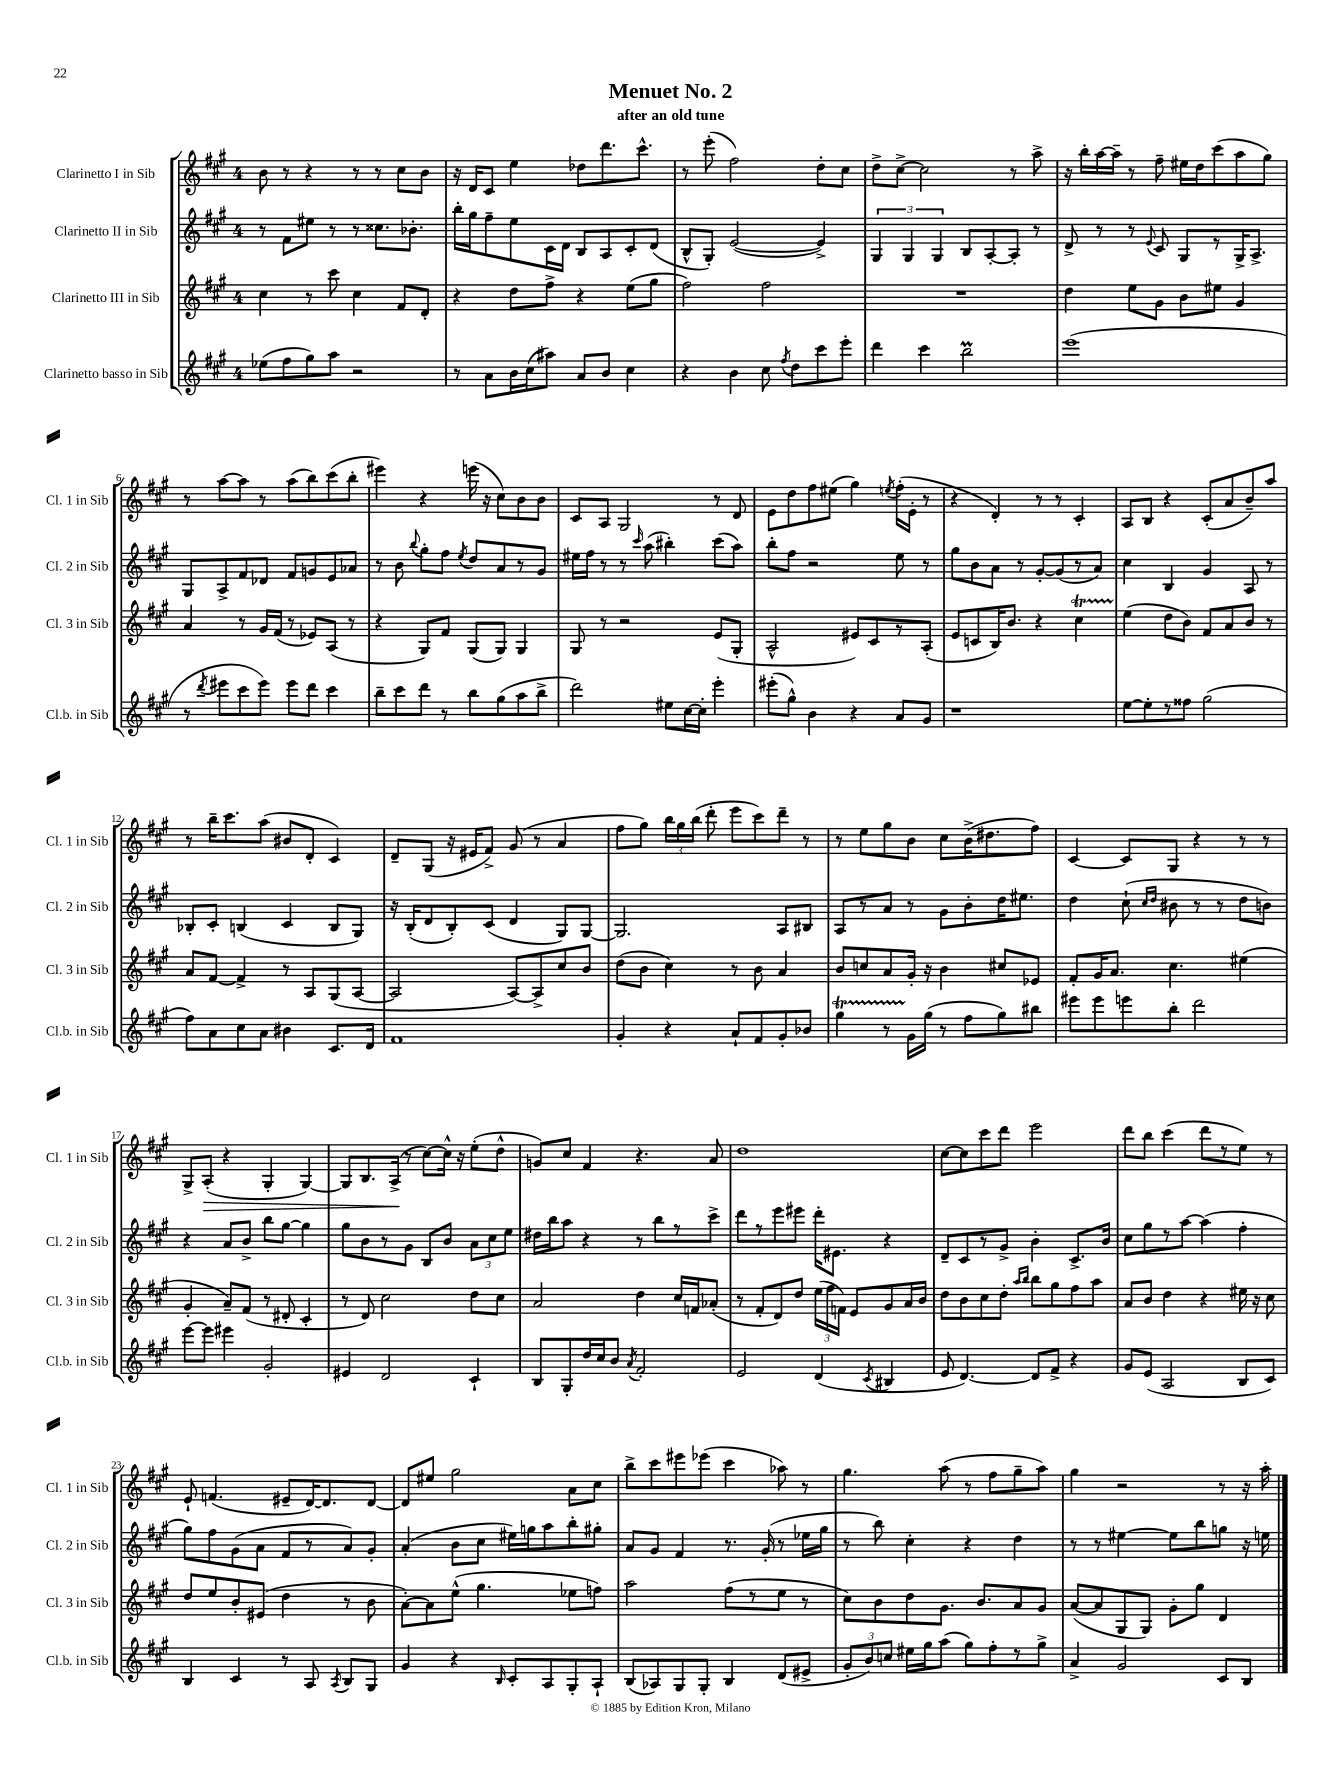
\header { title = "Menuet No. 2" subtitle = "after an old tune" }
<<
\new StaffGroup <<
\new Staff = "s0" \with { instrumentName = "Clarinetto I in Sib" shortInstrumentName = "Cl. 1 in Sib" } {
    \clef treble \key a \major \once \override Staff.TimeSignature.style = #'single-digit \time 4/4
    \autoBeamOff b'8 r8 r4 r8 r8 cis''8[ b'8] |
    r16 d'16[ cis'8] e''4 des''8[ d'''8. cis'''8.]-^ |
    r8 e'''8-.( fis''2) d''8[-. cis''8] |
    d''8[-> cis''8]~-> cis''2 r8 a''8-> |
    r16 b''16[-. a''16~ a''16]-- r8 fis''8-- eis''16[ d''16 cis'''8( a''8 gis''8]) |
    r8 a''8[~ a''8] r8 a''8[( b''8) cis'''8( b''8]-. |
    eis'''4) r4 e'''16( r16 cis''8[) b'8 b'8] |
    cis'8[ a8] gis2 r8 d'8 |
    e'8[ d''8 fis''8 eis''8]( gis''4) \acciaccatura { e''8 } fis''16[-.( e'16]-. r8 |
    r4 d'4-.) r8 r8 cis'4-. |
    a8[ b8] r4 cis'8[-.( a'8 b'8--) a''8] |
    r8 b''16[-- cis'''8. a''8]( bis'8[ d'8]-. cis'4) |
    d'8[-- gis8]( r16 eis'16[ fis'8]->) gis'8( r8 a'4 |
    fis''8[ gis''8]) \tuplet 3/2 { b''16[ gis''16 b''16]( } d'''8-. e'''8[ cis'''8) d'''8]-- r8 |
    r8 e''8[ gis''8 b'8] cis''8[ b'16->( dis''8. fis''8]) |
    cis'4~ cis'8[ gis8] r4 r8 r8 |
    gis8[-> a8]-.\>( r4 gis4-. gis4~) |
    gis8[ b8. a16]->\!( r8 cis''8[~) cis''16]-^ r16 e''8[-.( d''8]-^ |
    g'8[) cis''8] fis'4 r4. a'8 |
    d''1 |
    cis''8[~ cis''8 cis'''8 d'''8] e'''2 |
    d'''8[ b''8] cis'''4( d'''8[ r8 e''8]) r8 |
    e'8-! f'4.( eis'8[-- d'16~) d'8. d'8]~ |
    d'8[ eis''8] gis''2 a'8[ cis''8] |
    b''8[-> cis'''8 eis'''8 ees'''8]( cis'''4 aes''8) r8 |
    gis''4. a''8( r8 fis''8[ gis''8-- a''8]) |
    gis''4 r2 r8 r16 a''16-. \bar "|." |
}
\new Staff = "s1" \with { instrumentName = "Clarinetto II in Sib" shortInstrumentName = "Cl. 2 in Sib" } {
    \clef treble \key a \major \once \override Staff.TimeSignature.style = #'single-digit \time 4/4
    \autoBeamOff r8 fis'8[ eis''8] r8 r8 cisis''8.[ bes'8.]-. |
    b''16[-. gis''16 fis''8-- e''8 cis'16 d'16] b8[ a8 cis'8-. d'8]( |
    b8[-^ gis8]-.) e'2~( e'4->) |
    \tuplet 3/2 { gis4 gis4 gis4 } b8[ a8~-. a8]-. r8 |
    d'8-> r8 r8 \appoggiatura { e'8 } cis'8 gis8[ r8 gis16-> a8.]-> |
    gis8[ a8-> fis'8 des'8] fis'8[ g'8 e'8 aes'8] |
    r8 b'8 \appoggiatura { b''8 } gis''8[-. fis''8] \acciaccatura { e''8 } d''8[ a'8 r8 gis'8] |
    eis''16[ fis''16] r8 r8 \grace { cis'''16 } a''8( bis''4-.) cis'''8[( a''8]) |
    b''8[-. fis''8] r2 e''8 r8 |
    gis''8[ b'8 a'8] r8 gis'8[~-. gis'8( r8 a'8]) |
    cis''4 b4 gis'4 a8 r8 |
    bes8[-. cis'8]-. b4( cis'4 b8[ gis8]) |
    r16 b16[-.( d'8 b8-.) cis'8]( d'4 gis8[) gis8]~ |
    gis2. a8[ bis8] |
    a8[ r8 a'8] r8 gis'8[ b'8-. d''16 eis''8.] |
    d''4 cis''8-!( \grace { cis''16[ d''16] } bis'8 r8 r8 d''8[ b'8]) |
    r4 a'8[ b'8]-> b''8[ gis''8]~ gis''4 |
    gis''8[ b'8 r8 gis'8] b8[ b'8] \tuplet 3/2 { a'8[ cis''8 e''8] } |
    dis''16[ b''16 a''8] r4 r8 b''8[ r8 cis'''8]-> |
    d'''8[ r8 e'''8 eis'''8] d'''16[-. eis'8.] r4 |
    d'8[-- cis'8 r8 gis'8]-> b'4-. cis'8.[-> b'16] |
    cis''8[ gis''8 r8 a''8]~ a''4( fis''4-. |
    gis''8[) fis''8 gis'8( a'8] fis'8[ r8 a'8) gis'8]-. |
    a'4-.( b'8[ cis''8] eis''16[) g''16 a''8 b''8-. gis''8]-. |
    a'8[ gis'8] fis'4 r8. gis'16-.( r8 ees''16[ gis''16] |
    r8 b''8) cis''4-. r4 d''4 |
    r8 r8 eis''4~ eis''8[ b''8 g''8] r16 e''16 \bar "|." |
}
\new Staff = "s2" \with { instrumentName = "Clarinetto III in Sib" shortInstrumentName = "Cl. 3 in Sib" } {
    \clef treble \key a \major \once \override Staff.TimeSignature.style = #'single-digit \time 4/4
    \autoBeamOff cis''4 r8 cis'''8 cis''4 fis'8[ d'8]-. |
    r4 d''8[ fis''8]-> r4 e''8[( gis''8] |
    fis''2) fis''2 |
    R1 |
    d''4 e''8[ gis'8] b'8[ eis''8] gis'4 |
    a'4 r8 gis'16[ fis'16]( r8 ees'8[) a8]( r8 |
    r4 gis8[) fis'8] gis8[( gis8]) gis4 |
    gis8 r8 r2 e'8[( gis8]-. |
    a2-^ eis'8[) cis'8 r8 a8]-.( |
    e'8[ c'8 b16) b'8.] r4 cis''4\startTrillSpan |
    e''4\stopTrillSpan( d''8[ b'8]) fis'8[ a'8 b'8] r8 |
    a'8[ fis'8]~ fis'4-> r8 a8[ gis8( a8]~ |
    a2 a8[~) a8-> cis''8 b'8] |
    d''8[( b'8] cis''4) r8 b'8 a'4 |
    b'8[ c''8 a'8 gis'16]-. r16 b'4 cis''8[ ees'8] |
    fis'8[-. gis'16 a'8.] cis''4. eis''4( |
    gis'4-. a'8[--) fis'8]( r8 dis'8-. cis'4-. |
    r8 d'8) cis''2 d''8[ cis''8] |
    a'2 d''4 cis''16[ f'16 aes'8]-.( |
    r8 fis'8[-. d'8) d''8] \tuplet 3/2 { e''16[( fis''16 f'16]) } e'8[ gis'8 a'16 b'16] |
    d''8[ b'8 cis''8 d''8]-. \grace { a''16[ b''16] } b''8[ gis''8 fis''8 a''8] |
    a'8[ b'8] d''4 r4 eis''16 r16 cis''8 |
    d''8[ e''8 b'8-. eis'8]( d''4 r8 b'8 |
    a'8[~-.) a'8 e''8]-^( gis''4. ees''8[ f''8]) |
    a''2 fis''8[( r8 e''8] r8 |
    cis''8[) b'8 d''8 gis'8.] b'8.[ a'8 gis'8] |
    a'8[~( a'8 gis8 gis8]) gis'8[-. gis''8] d'4 \bar "|." |
}
\new Staff = "s3" \with { instrumentName = "Clarinetto basso in Sib" shortInstrumentName = "Cl.b. in Sib" } {
    \clef treble \key a \major \once \override Staff.TimeSignature.style = #'single-digit \time 4/4
    \autoBeamOff ees''8[( fis''8 gis''8) a''8] r2 |
    r8 a'8[ b'16 cis''16( ais''8]) a'8[ b'8] cis''4 |
    r4 b'4 cis''8 \acciaccatura { fis''8 } d''8[ cis'''8 e'''8]-. |
    d'''4 cis'''4 b''2\prall |
    e'''1( |
    r8 \acciaccatura { d'''8 } eis'''8[ cis'''8 eis'''8]) eis'''8[ d'''8] cis'''4 |
    b''8[-- cis'''8 d'''8] r8 b''8[ gis''8( a''8 b''8]-> |
    d'''2) eis''8[ cis''16~ cis''16]-. e'''4-. |
    eis'''8[-.( gis''8]-^) b'4 r4 a'8[ gis'8] |
    r1 |
    e''8[~ e''8-. r8 fisis''8] gis''2( |
    fis''8[) a'8 cis''8 a'8] bis'4 cis'8.[ d'16] |
    fis'1 |
    gis'4-. r4 a'8[-! fis'8 gis'8-. bes'8] |
    gis''4\startTrillSpan r8 gis'16[\stopTrillSpan gis''16]( r8 fis''8[ gis''8) bis''8] |
    eis'''8[ eis'''8 e'''8 b''8]-. d'''2 |
    e'''8[~ e'''8] eis'''4 gis'2-. |
    eis'4 d'2 cis'4-! |
    b8[ gis8-. d''16 cis''16 b'8] \acciaccatura { a'8 } fis'2-. |
    e'2 d'4( \acciaccatura { cis'8 } bis4 |
    e'8 d'4.~) d'8[ fis'8]-> r4 |
    gis'8[ e'8]( a2 b8[ cis'8]) |
    b4 cis'4 r8 a8 \acciaccatura { a8 } b8[ gis8] |
    gis'4 r4 \grace { b16 } cis'8[-. a8 gis8-. a8]-! |
    b8[( aes8) gis8 gis8]-. b4 d'8[( eis'8]-> |
    \tuplet 3/2 { gis'8[-. b'8) c''8] } eis''16[ gis''16 a''8]( gis''8[) fis''8-. r8 gis''8]-> |
    a'4-> gis'2 cis'8[ b8] \bar "|." |
}
>>
>>
